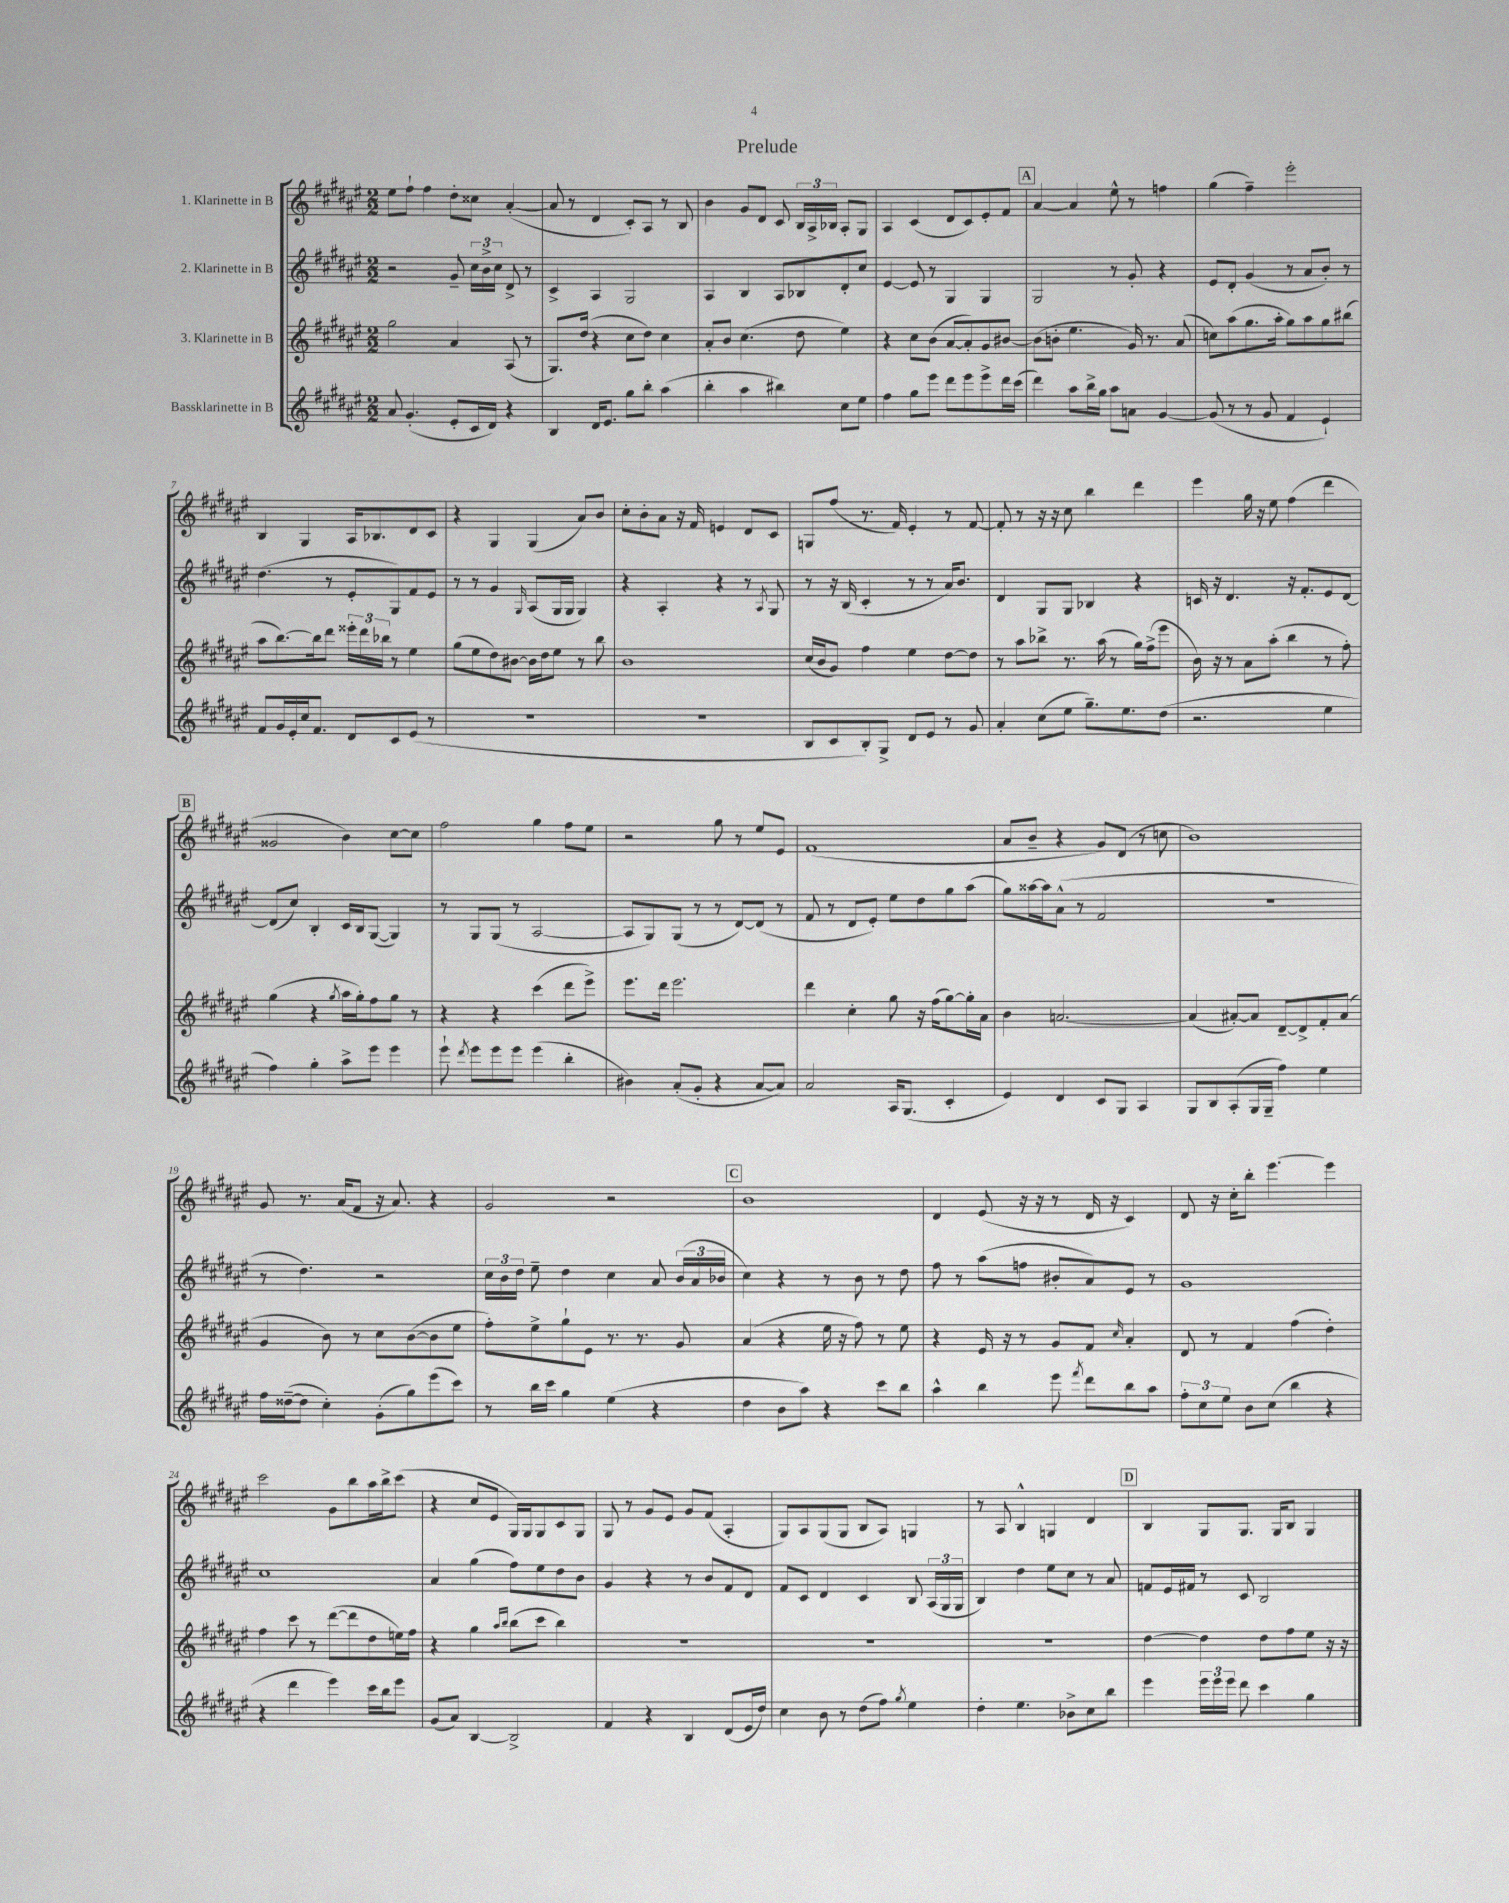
\header { title = "Prelude" }
<<
\new StaffGroup <<
\new Staff = "s0" \with { instrumentName = "1. Klarinette in B" } {
    \clef treble \key fis \major \numericTimeSignature \time 2/2
    \autoBeamOff eis''8[ fis''8]-! fis''4 dis''8[-. cisis''8] ais'4~-.( |
    ais'8 r8 dis'4 cis'8[-.) ais8] r8 b8 |
    b'4 gis'8[ dis'8] cis'8 \tuplet 3/2 { b16[ ais16-> bes16] } ais8[-. gis8] |
    ais4 cis'4( dis'8[ cis'8) eis'8-. fis'8] |
    \mark \markup { \box "A" } ais'4~ ais'4 eis''8-^ r8 f''4 |
    gis''4( fis''4--) eis'''2-. |
    b4 gis4 ais16[ bes8. dis'8 cis'8] |
    r4 gis4 gis4( ais'8[) b'8] |
    cis''8[-. b'8-. ais'8] r16 fis'16 e'4 dis'8[ cis'8] |
    g8[ fis''8]( r8. fis'16) eis'4-. r8 fis'8~ |
    fis'8-. r8 r16 r16 cis''8 b''4 dis'''4 |
    eis'''4 gis''16 r16 eis''8 fis''4( dis'''4 |
    \mark \markup { \box "B" } gisis'2 b'4) cis''8[~ cis''8] |
    fis''2 gis''4 fis''8[ eis''8] |
    r2 gis''8 r8 eis''8[ eis'8] |
    fis'1( |
    ais'8[ b'8]-- r4 gis'8[) dis'8]( r8 c''8 |
    b'1) |
    gis'8 r8. ais'16[( fis'8] r16 ais'8.) r4 |
    gis'2 r2 |
    \mark \markup { \box "C" } b'1 |
    dis'4 eis'8( r16 r16 r8 dis'16 r16 cis'4) |
    dis'8 r16 cis''16[-. b''8]-. eis'''4.~ eis'''4 |
    cis'''2 gis'8[ b''8 ais''16 b''16-> cis'''8]( |
    r4 cis''8[ eis'8] gis16[) gis16 gis8 cis'8 gis8] |
    gis8 r8 gis'8[ eis'8] gis'8[ fis'8]( ais4-. |
    gis8[) ais8 gis8( gis8] b8[ ais8]) g4 |
    r8 ais8 b4-^ g4 dis'4 |
    \mark \markup { \box "D" } b4 gis8[ gis8.] gis16[ b8] gis4 \bar "|." |
}
\new Staff = "s1" \with { instrumentName = "2. Klarinette in B" } {
    \clef treble \key fis \major \numericTimeSignature \time 2/2
    \autoBeamOff r2 gis'8-- \tuplet 3/2 { cis''16[ b'16-> cis''16] } dis'8-> r8 |
    cis'4-> ais4 gis2 |
    ais4 b4 ais8[ bes8 dis'8-. cis''8] |
    eis'4~ eis'8 r8 gis4 gis4 |
    \mark \markup { \box "A" } gis2 r8 gis'8-. r4 |
    eis'8[ dis'8]-. gis'4( r8 ais'8[ b'8]-.) r8 |
    dis''4.( r8 eis'8[-. gis8) fis'8 eis'8] |
    r8 r8 gis'4 \grace { gis16 } ais8[( gis16 gis16] gis4) |
    r4 ais4-. r4 r8 \acciaccatura { ais8 } gis8 |
    r8 r16 b16( cis'4-. r8 r8 ais'16[) b'8.] |
    dis'4 gis8[ gis8] bes4 r4 |
    c'16 r16 dis'4. r16 fis'8.[-. eis'8 dis'8]~ |
    \mark \markup { \box "B" } dis'8[( cis''8]) b4-. cis'16[ b16 gis8]~( gis4) |
    r8 gis8[ gis8]( r8 ais2~ |
    ais8[ gis8) gis8]( r8 r8 dis'8[~) dis'8]( r8 |
    fis'8 r8 dis'8[ eis'8]-.) eis''8[ dis''8 gis''8 ais''8]( |
    gis''8[) aisis''16~ aisis''16 ais'8]-^( r8 fis'2 |
    R1 |
    r8 dis''4.) r2 |
    \tuplet 3/2 { cis''16[ b'16 dis''16] } eis''8-- dis''4 cis''4 ais'8 \tuplet 3/2 { b'16[( ais'16 bes'16] } |
    \mark \markup { \box "C" } cis''4) r4 r8 b'8 r8 dis''8 |
    fis''8 r8 ais''8[( f''8] bis'8[-. ais'8) eis'8] r8 |
    gis'1 |
    cis''1 |
    ais'4 gis''4( fis''8[) eis''8 dis''8 b'8] |
    gis'4 r4 r8 b'8[ fis'8 dis'8] |
    fis'8[ cis'8] dis'4 cis'4 b8 \tuplet 3/2 { ais16[( gis16 gis16] } |
    b4) dis''4 eis''8[ cis''8] r8 ais'8 |
    \mark \markup { \box "D" } f'8[ eis'16 fis'16] r8 cis'8 b2 \bar "|." |
}
\new Staff = "s2" \with { instrumentName = "3. Klarinette in B" } {
    \clef treble \key fis \major \numericTimeSignature \time 2/2
    \autoBeamOff gis''2 ais'4 ais8( r8 |
    gis8.[) dis''16]( r4 cis''8[ dis''8]) cis''4 |
    ais'8[-. b'8] cis''4.( dis''8 eis''4) |
    r4 cis''8[ b'8]( ais'8[~ ais'8-.) gis'8 bis'8]~ |
    \mark \markup { \box "A" } bis'8[( b'8]-. eis''4. gis'16) r8. ais'8( |
    c''8[) ais''8( gis''8. ais''16]-. gis''8[) ais''8 gis''8 bis''8]( |
    ais''8[ b''8.~) b''16 dis'''8] \tuplet 3/2 { eisis'''16[-. dis'''16 bes''16] } r8 eis''4 |
    gis''8[( eis''8 dis''8) bis'8]~ bis'16[ dis''16 eis''8] r8 b''8 |
    b'1 |
    cis''16[( b'16 gis'8]) fis''4 eis''4 dis''8[~ dis''8] |
    r8 ais''8[ bes''8]-> r8. ais''16( r8 gis''16[) fis''16->( eis'''8] |
    b'16) r16 r8 ais'8[ ais''8]-.( b''4 r8 fis''8-.) |
    \mark \markup { \box "B" } gis''4( r4 \acciaccatura { gis''8 } ais''16[ gis''16-.) fis''8 gis''8] r8 |
    r4 r4 cis'''4( dis'''8[ eis'''8]->) |
    eis'''8.[ dis'''16] eis'''2. |
    dis'''4 cis''4-. gis''8 r16 fis''16[( gis''8~) gis''16-. ais'16] |
    b'4 a'2.~ |
    a'4( ais'8[~-.) ais'8] dis'8[~-- dis'8-> fis'8-. ais'8]( |
    gis'4 b'8) r8 cis''8[ b'8~( b'8 eis''8] |
    fis''8[-.) eis''8-> gis''8-! eis'8] r8. r8. gis'8 |
    \mark \markup { \box "C" } ais'4( r4 eis''16 r16 fis''8) r8 eis''8 |
    r4 eis'16 r16 r8 gis'8[ fis'8] \grace { cis''16 } ais'4-. |
    dis'8 r8 fis'4 fis''4( dis''4-.) |
    fis''4 cis'''8 r8 dis'''8[~( dis'''8 dis''8 e''16) fis''16] |
    r4 gis''4 \grace { ais''16[ b''16] } b''8[( cis'''8] b''4) |
    R1 |
    R1 |
    R1 |
    \mark \markup { \box "D" } dis''4~ dis''4 dis''8[ fis''8 eis''8] r16 r16 \bar "|." |
}
\new Staff = "s3" \with { instrumentName = "Bassklarinette in B" } {
    \clef treble \key fis \major \numericTimeSignature \time 2/2
    \autoBeamOff ais'8 gis'4.-.( eis'8[-. cis'16 dis'16]) r4 |
    b4 dis'16[ eis'8.] gis''8[ b''8]-. ais''4( |
    b''4-. ais''4 bis''4) cis''8[ eis''8] |
    fis''4 gis''8[ eis'''8] dis'''8[ eis'''8 eis'''8-> dis'''16 cis'''16]( |
    \mark \markup { \box "A" } dis'''4) ais''8[ b''16-> gis''16] ais''8[ a'8] gis'4~ |
    gis'8( r8 r8 gis'8 fis'4 eis'4-!) |
    fis'8[ gis'16 eis'16-. cis''16 fis'8.] dis'8[ cis'8 eis'8]( r8 |
    r1 |
    R1 |
    b8[ cis'8 b8-.) gis8]-> dis'8[ eis'8] r8 gis'8 |
    ais'4-. cis''8[( eis''8] gis''8.[--) eis''8. dis''8]( |
    r2. eis''4 |
    \mark \markup { \box "B" } fis''4) gis''4-. ais''8[-> eis'''8] eis'''4 |
    eis'''8-! \acciaccatura { dis'''8 } eis'''8[ eis'''8 eis'''8] eis'''4( b''4-. |
    bis'4) ais'8[-.( gis'8]-. r4 ais'8[~ ais'8]) |
    ais'2 ais16[ gis8.]( cis'4-. |
    eis'4) dis'4 cis'8[ gis8] ais4 |
    gis8[ b8 ais8-.( gis16 gis16]-- fis''4) eis''4 |
    fis''16[ disis''16~--( disis''8] cis''4-.) gis'8[-.( gis''8) eis'''8( cis'''8]) |
    r8 b''16[ cis'''16] gis''4 eis''4( r4 |
    \mark \markup { \box "C" } dis''4 b'8[ ais''8]) r4 cis'''8[ b''8] |
    ais''4-^ b''4 eis'''8 \acciaccatura { fis'''8 } dis'''8[ b''8 ais''8] |
    \tuplet 3/2 { fis''8[-. cis''8 eis''8] } b'8[ cis''8]( b''4 r4 |
    r4 dis'''4 eis'''4) cis'''16[ b''16 eis'''8] |
    gis'8[( ais'8]) b4~ b2-> |
    fis'4 r4 b4 dis'8[( eis'16 dis''16]) |
    cis''4 b'8 r8 dis''8[( fis''8]) \acciaccatura { gis''8 } eis''4 |
    dis''4-. eis''4. bes'8[-> cis''8 b''8] |
    \mark \markup { \box "D" } eis'''4 \tuplet 3/2 { eis'''16[ eis'''16 eis'''16] } dis'''8 cis'''4 gis''4 \bar "|." |
}
>>
>>
